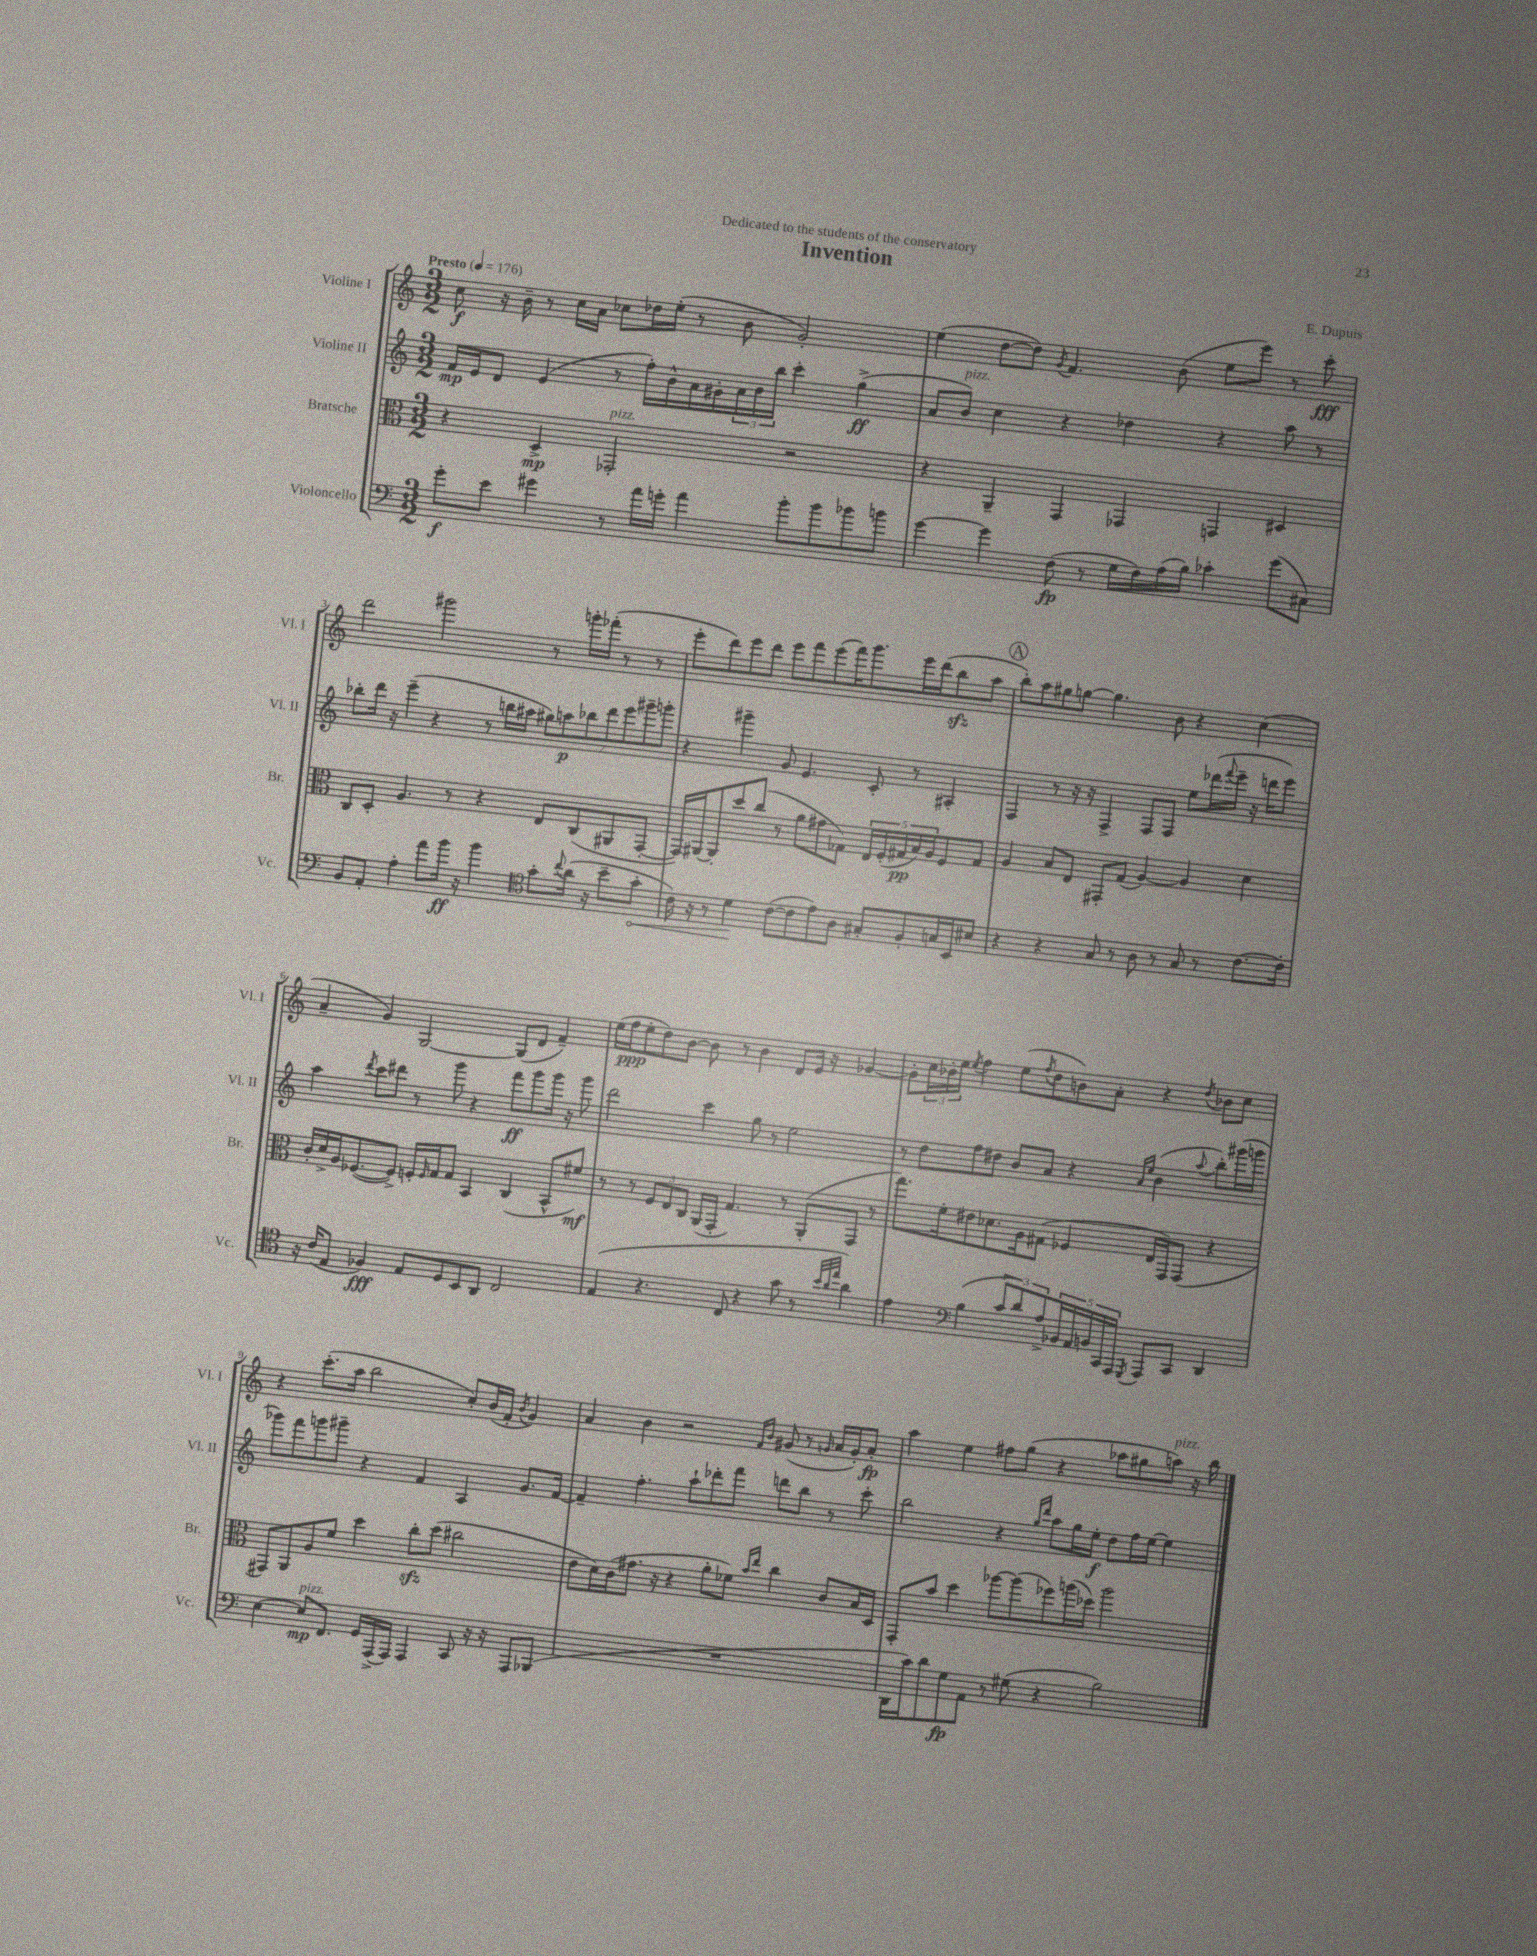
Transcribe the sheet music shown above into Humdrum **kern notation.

**kern	**kern	**kern	**kern
*staff4	*staff3	*staff2	*staff1
*clefF4	*clefC3	*clefG2	*clefG2
*k[]	*k[]	*k[]	*k[]
*M3/2	*M3/2	*M3/2	*M3/2
*MM176	*MM176	*MM176	*MM176
8g'\L	4r	16f/LL	8cc\
.	.	16e/J	.
8e\J	.	8d/J	16r
.	.	.	16b~\
4g#\	4D^/	(4e/	8r
.	.	.	16cc\LL
.	.	.	16a\JJ
8r	2GG-'/	8r	8cc-\L
16a\LL	.	16ff'\LL)	16dd-\L
16g'\JJ	.	16b^^\	(16ee'\JJ
4a\	.	16a\	8r
.	.	16g#'\	.
.	.	24a\	8b\
.	.	24b\	.
.	.	24bb\JJ	.
8b'\L	2r	4ccc'\	2g'/)
8b\	.	.	.
8b-\	.	(4gg^\	.
8b\J	.	.	.
=	=	=	=
[4g\	4r	8a/L	(4ee\
.	.	8b/J)	.
4g\]	4AA~/	4cc\	[8dd\L
.	.	.	8dd\]J)
.	.	.	8qg/
(8F\	4GG/	4r	4.f/
8r	.	.	.
16G\LL	4GG-/	4dd-\	.
16F\)	.	.	.
(16A\	.	.	(8b\
16B\JJ)	.	.	.
4c-'\	4GG/	4r	8ee\L
.	.	.	8eee\J)
(8g\L	4D#/	8aa\	8r
8C#\J)	.	8r	8ccc'\
=	=	=	=
8BB/L	8C/L	8bb-'\L	2ddd\
8AA'/J	8D'/J	16ddd\Jk	.
.	.	16r	.
4A'\	4.A/	(4eee~\	.
8a\L	.	4r	2ggg#\
16b\Jk	8r	.	.
16r	.	.	.
4b\	4r	8r	.
.	.	16bb\LL	.
.	.	16aa#\JJ	.
*clefC4	*	*	*
8g'\L	8E/L	14gg#\L)	8r
.	.	14aa\	.
8qqcc/	.	.	.
(16a\Jk	(8C/	.	16ggg'\LL
.	.	14bb-\	.
16r	.	.	(16fff-'\JJ
.	.	14ddd\	.
8b~\L	8AA#/	.	8r
.	.	14eee\	.
.	.	14ggg#~\	.
8g'\J	[8GG'/J	.	8r
.	.	14ggg'\J	.
=	=	=	=
16c\)	16GG/]LL)	4r	8eee'\L
16r	[16AA#/J	.	.
8r	8AA#'/]	.	8ddd\)
4d\	8dd/	4ggg#~\	8eee\
.	(8cc/J	.	8ddd\J
([8c\L	8r	8g/	8eee\L
8c\]	8a\L	4.e/	8fff\
8e\)	8g#\	.	(8eee\
8A\J	8G-\J)	.	16fff\K)
.	.	.	8.ggg\
8G#'/L	20E/LL	8c'/	.
.	(20F'/	.	.
.	20G#/	.	.
8F'/	.	8r	16eee\L
.	20B/)	.	.
.	.	.	(16ddd\J
.	20A/J	.	.
16G/L	8F/	4A#'/	8bb\
16BB/J	.	.	.
8B#/J	8G#/J	.	8aa\J
=	=	=	=
4r	4A/	4F/	8bb'\L)
.	.	.	8aa\
4r	8B/L	8r	8gg#\
.	8E/J	16r	[8gg\J
.	.	16r	.
8G/	8GG#'/L	4F^/	4.gg\]
8r	(8G/J	.	.
8A\	[4A/)	8F/L	.
8r	.	8F/J	8b\
8G/	4A/]	8ee\L	4r
8r	.	(16ddd-\L	.
.	.	8qqfff/	.
.	.	16eee~\JJ	.
[8.c\L	4d\	16r	(4cc\
.	.	16ddd\LK	.
.	.	8eee\J)	.
16c'\]Jk	.	.	.
=	=	=	=
16r	16c'/LL	4aa\	4a~/
(16c/LK	16d^/	.	.
8E/J	16A/J	.	.
.	([8.F-/	.	.
.	.	8qddd/	.
4F-/)	.	8ccc\L	4g/)
.	8F-^/]J)	8ddd#\J	.
8E/L	16F'/LL	8r	[2G/
.	16qqF/	.	.
.	16G/J	.	.
8D/	8G/J	8ggg\	.
8BB/	4BB/	4r	.
8AA/J	.	.	.
2C/	(4C/	8fff\L	(8G/]L
.	.	8ggg\	8d/J
.	8BB^^/L	16ggg\Jk	4f~/)
.	.	16r	.
.	8f#/J)	8ggg\	.
=	=	=	=
(4E/	8r	2ddd\	(16ee\LL
.	.	.	16ff\J
.	8r	.	8ee'\
4.r	12F/L	.	8dd\)
.	12E/	.	.
.	.	.	[8b\J
.	12C/J	.	.
.	(16AA/LL	4ccc\	8b\]
.	16GG'/JJ	.	.
8C/	4.G/)	.	8r
4r	.	8gg\	4b\
.	.	8r	.
8g\	8r	2ee\	8d/L
8r	(8AA'/L	.	16e/Jk
.	.	.	16r
32qqb/LLL	.	.	.
32qqa/	.	.	.
32qqee/JJJ	.	.	.
4a\)	8GG/J	.	[4g-/
.	8r	.	.
=	=	=	=
4e\	8.gg\L)	8r	8g-'\]L
.	.	8dd\L	24cc\L
.	.	.	24b-'\
.	16f'\k	.	.
.	.	.	24ee\JJ
*clefF4	*	*	*
.	.	.	8qee/
(4B\	8e#\	8ff\	4ff\
.	8.d-\	8dd#\J	.
12c/L	.	8b/L	(8ee\L
.	16A\k	.	.
12d/)	.	.	.
.	.	.	8qff/
.	(8G#\J	8a/J	8dd\
12A^/	.	.	.
20BB-/L	4F-/	4r	8b\)
20AA/	.	.	.
20BB/	.	.	.
.	.	.	8a'\J
20CC/	.	.	.
20AAA/JJ	.	.	.
.	.	16qqa/LL	.
8qGGG/	.	16qqee/JJ	.
8AAA/L	16E/LL	(4b\	4r
.	16GG/J)	.	.
8CC/J	(8GG/J	.	.
.	.	8qqaa/	8qdd/
4DD/	4r	8bb'\L)	8b-\L
.	.	(16ggg#\L	8cc\J
.	.	16ggg\JJ	.
=	=	=	=
[4E\	8GG#/L)	8ggg-\L)	4r
.	8AA/	8fff\	.
8E/]L	8A/	8ggg\	(8.ccc'\L
8.FF/J	8f/J	8ggg#~\J	.
.	.	.	16aa\Jk
.	4dd\	4r	2bb\
16GG/LL	.	.	.
(16AAA^/	.	.	.
16AAA/JJ)	.	.	.
4AAA/	8cc'\L	4f/	.
.	(8dd\J	.	.
8CC/	2cc#\	4A/	8cc'/L)
16r	.	.	(16b/L
16r	.	.	16f'/JJ
.	.	.	8qb/
8AAA/L	.	8.g/L	4g/)
(8BBB-/J	.	.	.
.	.	[16f/Jk	.
=	=	=	=
1.r	8e\L	4f~/]	4a/
.	16d\L)	.	.
.	(16c\J	.	.
.	8.g#\J	4.ff'\	4b\
.	16r	.	.
.	4r	.	2r
.	.	8aa`\L	.
.	8a'\L	8ddd-'\	.
.	8f-\J)	8fff\J	.
.	16qqb/LL	.	16qqf/LL
.	16qqee/JJ	.	16qqb/JJ
.	4cc\	8ddd\L	(8g#/
.	.	8bb\J	8r
.	.	.	16qqg/
.	8c/L	8r	16a/LL
.	.	.	16g'/J)
.	16B/L	8ccc'\	8a'/J
.	16D/JJ	.	.
=	=	=	=
16DD\LL	8GG'/L	2bb\	4aa\
16c\J)	.	.	.
8d\	8b/J	.	.
8G\	4dd\	.	4ee\
8AA\J	.	.	.
8r	[8aa-\L	4r	8ff#\L
(8G#\	(8aa-\]	.	(8gg\J
.	.	16qqgg/LL	.
.	.	16qqddd/JJ	.
4r	8ff-\)	8aa\L	4r
.	(16aa\L	16gg\L	.
.	16dd-\JJ)	16ee'\JJ	.
2B\)	2aa\	8dd\L	8aa-\L
.	.	16ff\L	8gg#\
.	.	[16ee\JJ	.
.	.	4ee\]	8aa\J)
.	.	.	16r
.	.	.	16bb\
==	==	==	==
*-	*-	*-	*-
